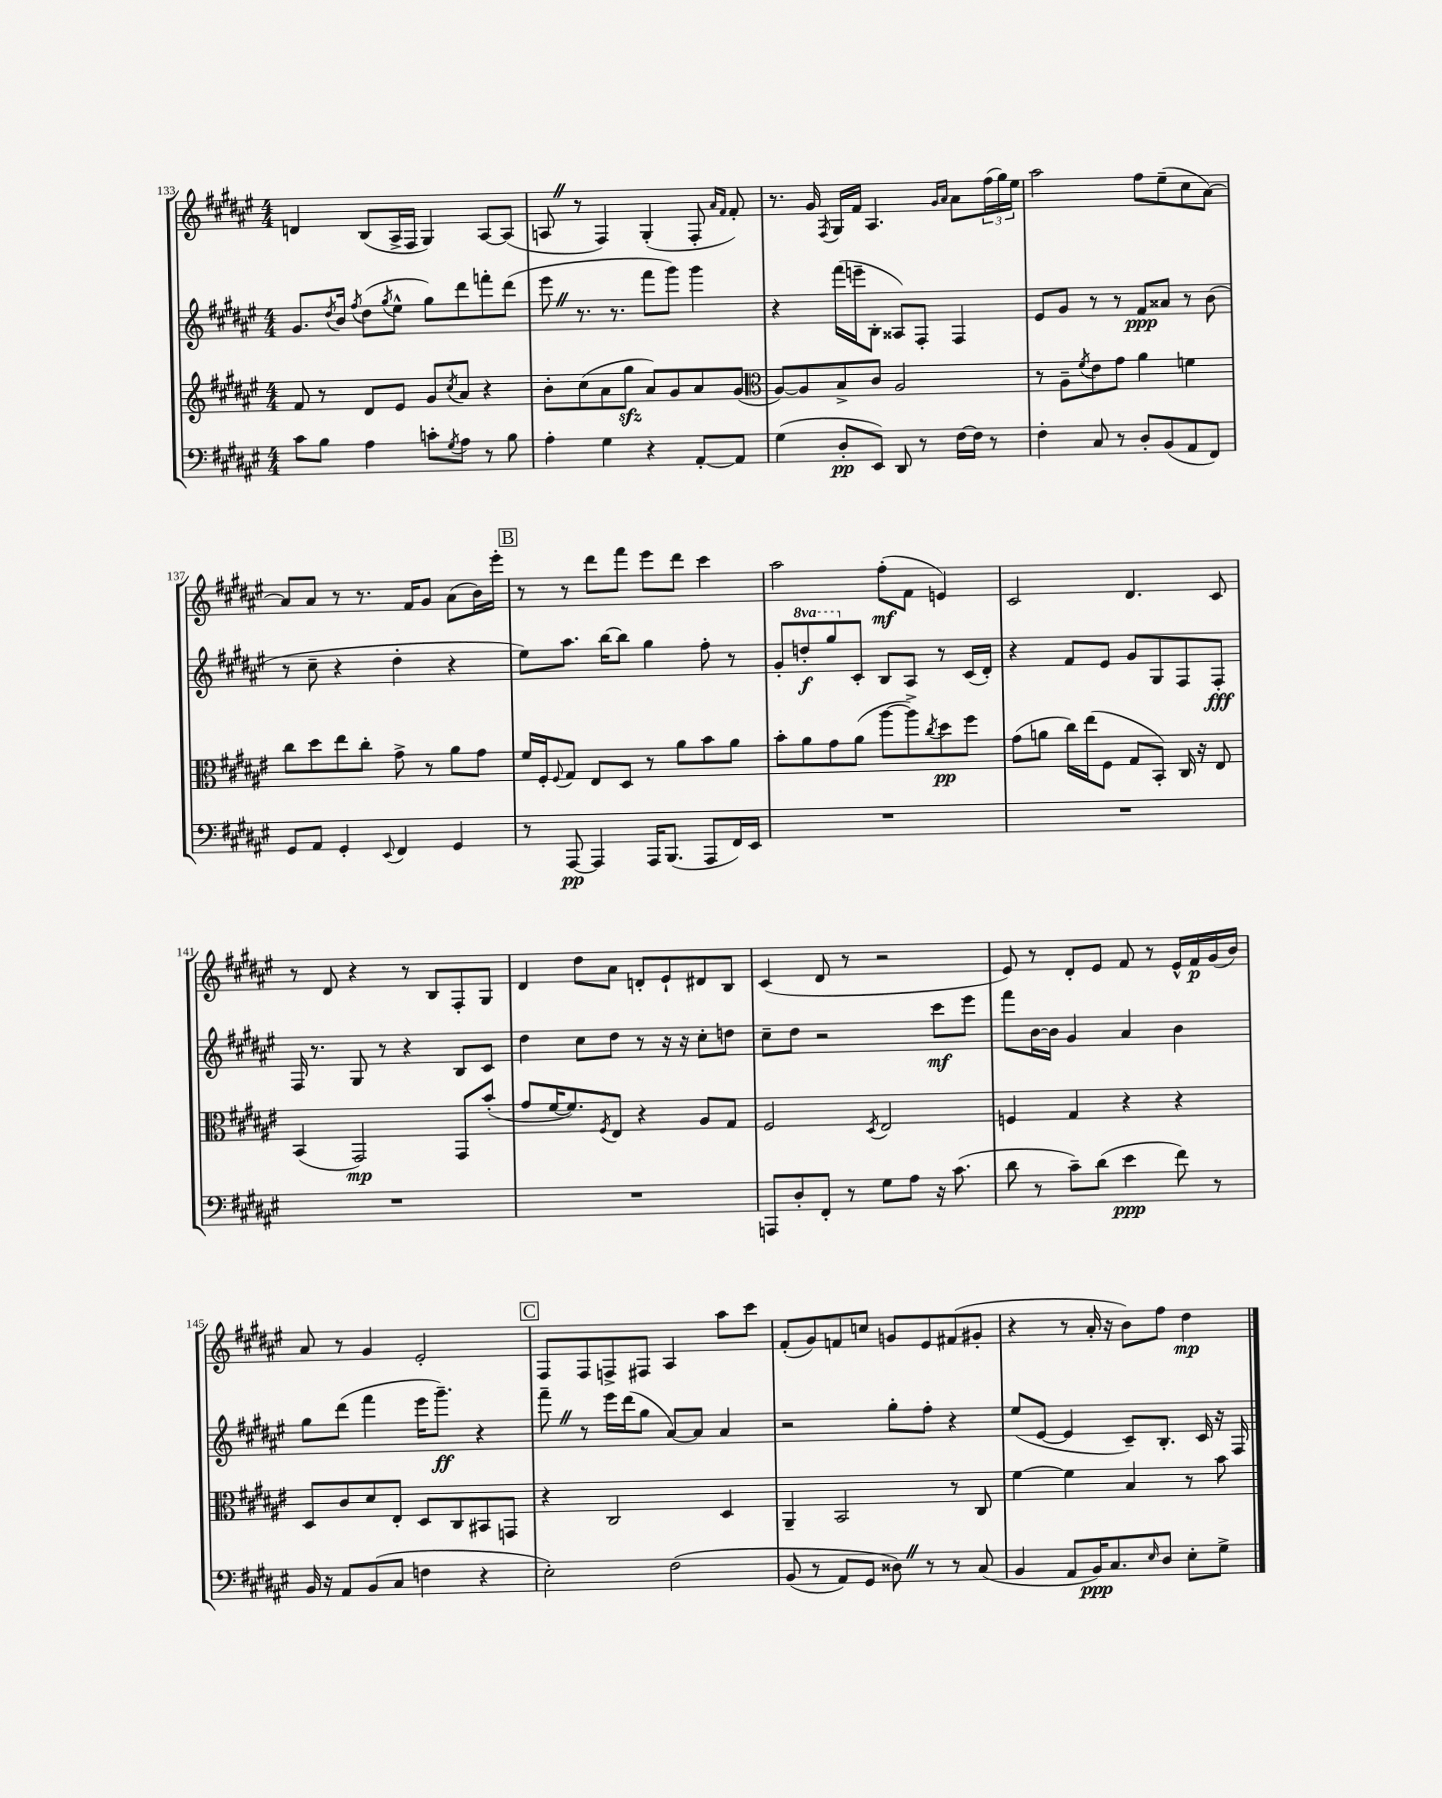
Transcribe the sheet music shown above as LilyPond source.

<<
\new StaffGroup <<
\new Staff = "s0" {
    \clef treble \key fis \major \numericTimeSignature \time 4/4
    d'4 b8( ais16-> fis16 gis4) ais8~ ais8( |
    a8 \once \override BreathingSign.text = \markup { \musicglyph "scripts.caesura.straight" } \breathe r8 fis4) gis4-.( fis8-. \grace { ais'16 fis'16 } fis'8-.) |
    r8. gis'16 \acciaccatura { fis8 } gis16 fis'16 ais4. \grace { gis'16 ais'16 } ais'8 \tuplet 3/2 { fis''16( gis''16) eis''16 } |
    ais''2 fis''8 eis''8--( cis''8 ais'8~) |
    ais'8 ais'8 r8 r8. fis'16 gis'8 ais'8( b'16) eis'''16-. |
    \mark \markup { \box "B" } r8 r8 dis'''8 fis'''8 eis'''8 dis'''8 cis'''4 |
    ais''2 fis''8-.\mf( fis'8 e'4) |
    cis'2 dis'4. cis'8 |
    r8 dis'8 r4 r8 b8 fis8-. gis8 |
    dis'4 dis''8 ais'8 d'8-. eis'8-! dis'8 b8 |
    cis'4( dis'8 r8 r2 |
    eis'8) r8 dis'8-. eis'8 fis'8 r8 eis'16-^ fis'16\p gis'16( b'16) |
    ais'8 r8 gis'4 eis'2-. |
    \mark \markup { \box "C" } fis8 fis8 f8-> fis8 ais4 ais''8 cis'''8 |
    fis'8-.( gis'8) f'8 c''8 g'8 eis'8 fis'8( gis'8-. |
    r4 r8 ais'16-. r16 b'8) fis''8 dis''4\mp \bar "|." |
}
\new Staff = "s1" {
    \clef treble \key fis \major \numericTimeSignature \time 4/4 \set Staff.ottavationMarkups = #ottavation-simple-ordinals
    gis'8. \acciaccatura { dis''8 } b'16 \acciaccatura { fis''8 } dis''8( \acciaccatura { gis''8 } eis''8-^ gis''8) dis'''8 f'''8-. dis'''8( |
    eis'''8 \once \override BreathingSign.text = \markup { \musicglyph "scripts.caesura.straight" } \breathe r8. r8. fis'''8 gis'''8) gis'''4 |
    r4 fis'''16( e'''16-- b8-. aisis8) fis8-. fis4 |
    eis'8 gis'8 r8 r8 fis'8\ppp aisis'8 r8 b'8( |
    r8 cis''8-- r4 dis''4-. r4 |
    \mark \markup { \box "B" } eis''8) ais''8. b''16~ b''8 gis''4 fis''8-. r8 |
    gis'8-. \ottava #1 d'''8-.\f gis'''8 \ottava #0 cis'8-. b8 ais8 r8 cis'16( dis'16-.) |
    r4 fis'8 eis'8 gis'8 gis8 fis8 fis8-.\fff |
    fis16 r8. gis8 r8 r4 b8 cis'8 |
    dis''4 cis''8 dis''8 r8 r16 r16 cis''8-. d''8 |
    cis''8-- dis''8 r2 cis'''8\mf eis'''8 |
    fis'''8 b'16~ b'16 gis'4 ais'4 b'4 |
    gis''8 dis'''8( fis'''4 eis'''16 gis'''8.--\ff) r4 |
    \mark \markup { \box "C" } fis'''8-- \once \override BreathingSign.text = \markup { \musicglyph "scripts.caesura.straight" } \breathe r8 eis'''16 dis'''16( gis''8 ais'8~) ais'8 ais'4 |
    r2 gis''8-. fis''8-. r4 |
    eis''8( eis'8~ eis'4 cis'8--) b8.-. cis'16 r16 fis16 \bar "|." |
}
\new Staff = "s2" {
    \clef treble \key fis \major \numericTimeSignature \time 4/4
    fis'8 r8 dis'8 eis'8 gis'8 \acciaccatura { cis''8 } ais'8 r4 |
    b'8-. cis''8( ais'8 gis''8\sfz ais'8) gis'8 ais'8 gis'8( |
    \clef alto ais8~) ais8 b8-> cis'8 ais2 |
    r8 ais8-- \acciaccatura { fis'8 } eis'8 gis'8 ais'4 f'4 |
    cis''8 dis''8 eis''8 cis''8-. gis'8-> r8 ais'8 gis'8 |
    \mark \markup { \box "B" } fis'16 fis16-. \appoggiatura { fis8 } gis8 eis8 dis8 r8 ais'8 b'8 ais'8 |
    b'8-. ais'8 gis'8 ais'8( ais''8~ ais''8->) \acciaccatura { cis''8 } dis''8\pp fis''8 |
    gis'8( a'8 cis''16) eis''16( fis8 gis8 b,8-.) cis16 r16 eis8 |
    b,4( gis,2\mp) gis,8 b'8-.( |
    gis'8 fis'16~ fis'8.) \acciaccatura { fis8 } eis8 r4 ais8 gis8 |
    fis2 \acciaccatura { dis8 } eis2 |
    f4 gis4 r4 r4 |
    dis8 cis'8 dis'8 eis8-. dis8 cis8 bis,8 g,8 |
    \mark \markup { \box "C" } r4 cis2 dis4 |
    ais,4-- b,2 r8 cis8 |
    fis'4~ fis'4 b4 r8 b'8 \bar "|." |
}
\new Staff = "s3" {
    \clef bass \key fis \major \numericTimeSignature \time 4/4
    cis'8 b8 ais4 c'8-. \acciaccatura { gis8 } ais8 r8 b8 |
    ais4-. gis4 r4 ais,8~-. ais,8 |
    gis4( dis8-.\pp eis,8) dis,8 r8 fis16~ fis16 r8 |
    fis4-. cis8 r8 dis8-. b,8( ais,8 fis,8) |
    gis,8 ais,8 gis,4-. \appoggiatura { eis,8 } fis,4 gis,4 |
    \mark \markup { \box "B" } r8 ais,,8~\pp ais,,4 ais,,16 b,,8.( ais,,8 fis,16) eis,16 |
    R1 |
    R1 |
    R1 |
    R1 |
    a,,8 dis8-. fis,8-. r8 gis8 ais8 r16 cis'8.( |
    dis'8 r8 cis'8--) dis'8( eis'4\ppp fis'8) r8 |
    b,16 r16 ais,8 b,8( cis8 f4 r4 |
    \mark \markup { \box "C" } eis2-.) fis2\( |
    b,8( r8 ais,8) gis,8 disis8\) \once \override BreathingSign.text = \markup { \musicglyph "scripts.caesura.straight" } \breathe r8 r8 cis8( |
    b,4 ais,8 b,16\ppp) cis8. \grace { eis16 } dis8 eis8-. gis8-> \bar "|." |
}
>>
>>
\layout { \context { \Score currentBarNumber = #133 } }
